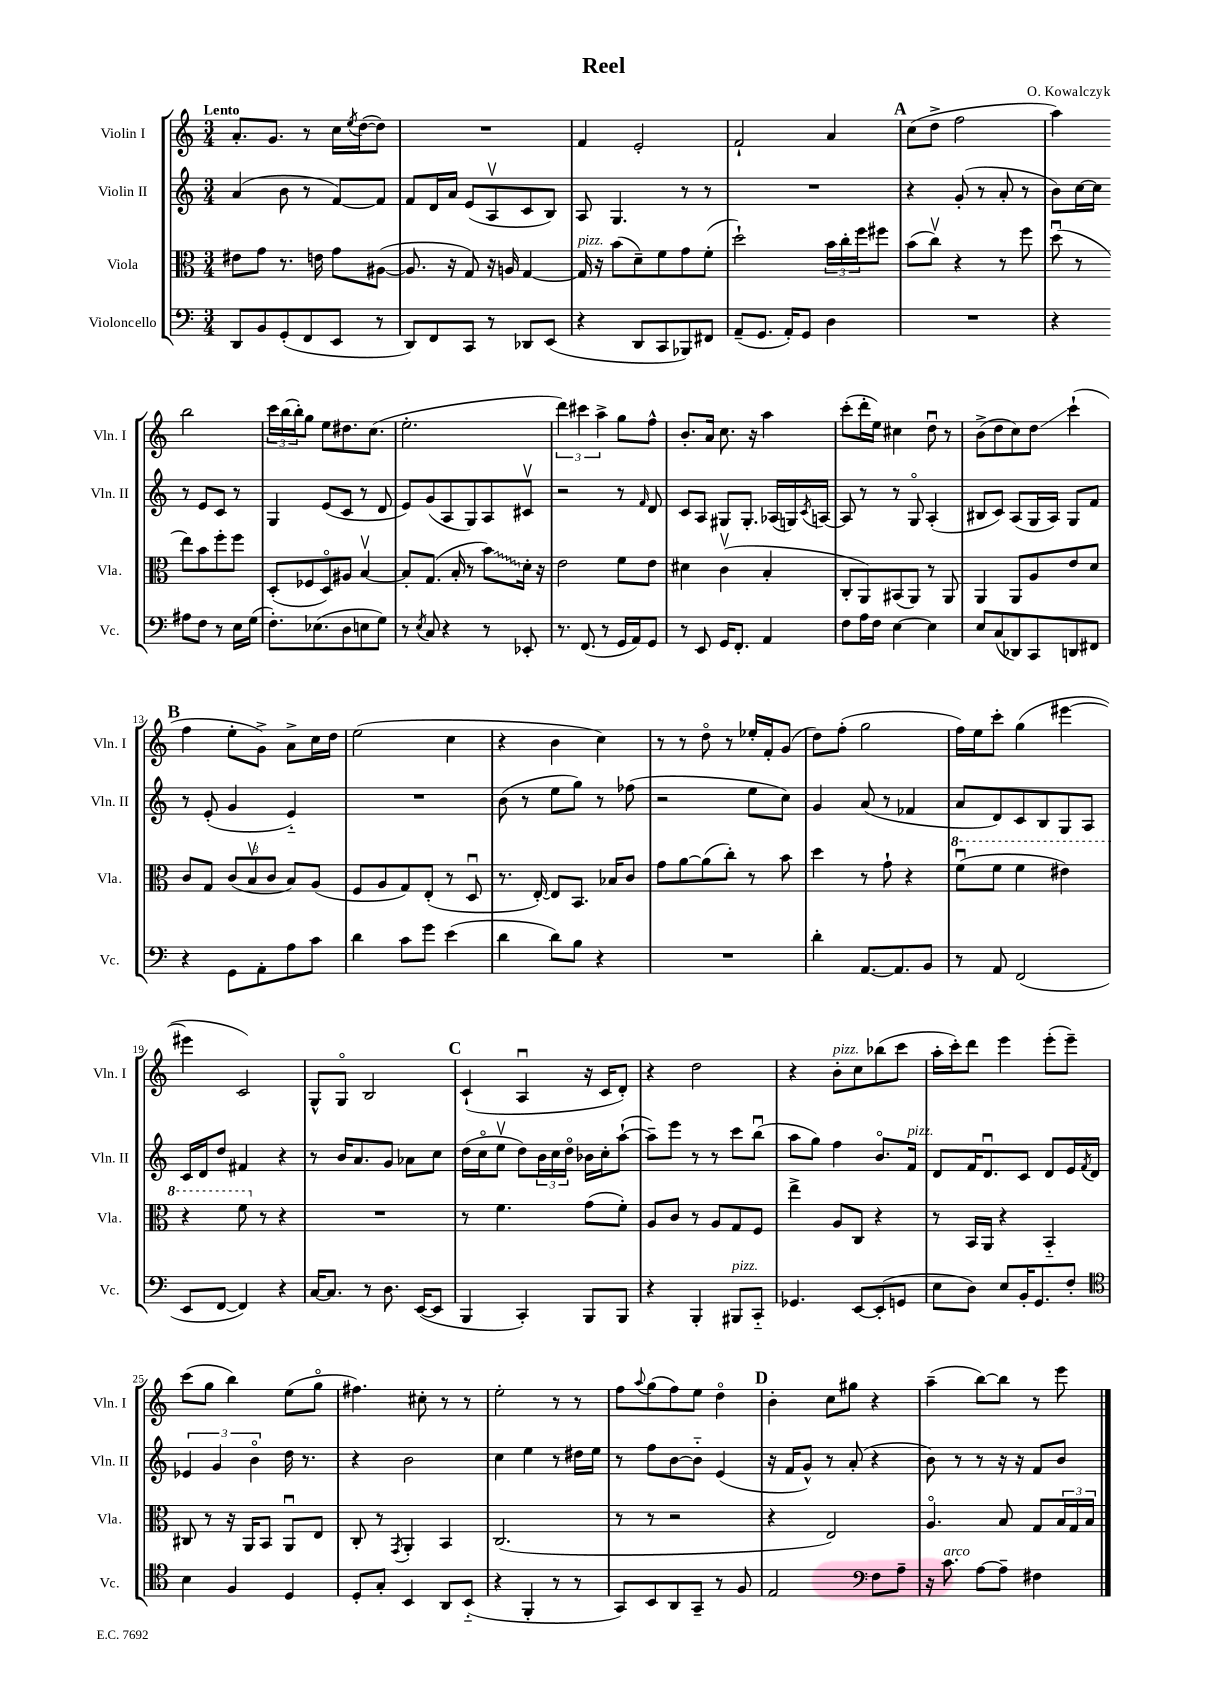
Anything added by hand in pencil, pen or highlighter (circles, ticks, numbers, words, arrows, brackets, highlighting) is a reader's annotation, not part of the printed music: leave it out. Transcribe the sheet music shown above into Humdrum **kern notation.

**kern	**kern	**kern	**kern
*staff4	*staff3	*staff2	*staff1
*clefF4	*clefC3	*clefG2	*clefG2
*k[]	*k[]	*k[]	*k[]
*M3/4	*M3/4	*M3/4	*M3/4
8DD	8e#	(4a	8.a'
8BB	8g	.	.
.	.	.	8.g
(8GG'	8.r	8b	.
8FF	.	8r	8r
.	16e	.	.
8EE	8g	[8f)	16cc
.	.	.	8qee
.	.	.	([16dd
8r	([8A#	8f]	8dd])
=	=	=	=
8DD)	8.A#]	8f	2.r
8FF	.	16d	.
.	16r	16a	.
8CC	8G)	(8e	.
8r	16r	8Av	.
.	16A	.	.
8DD-	[4G	8c	.
(8EE	.	8B)	.
=	=	=	=
4r	16G]	8A	4f
.	16r	.	.
.	(8b	4.G	.
8DD	8d~)	.	2e'
8CC	8f	.	.
8BBB-)	8g	8r	.
8FF#	(8f'	8r	.
=	=	=	=
(8AA~	2dd`)	2.r	2f`
8.GG	.	.	.
16AA')	.	.	.
8GG	.	.	.
4D	24b	.	4a
.	24cc'	.	.
.	24ff	.	.
.	8ff#	.	.
=	=	=	=
2.r	(8b	4r	(8cc
.	8ccv)	.	8dd^
.	4r	(8g'	2ff
.	.	8r	.
.	8r	8a'	.
.	8ff	8r	.
=	=	=	=
4r	(8ddu	8b)	4aa)
.	8r	[16cc	.
.	.	16cc]	.
8A#	8ee)	8r	2bb
8F	8b	8e	.
8r	8ff'	8c	.
16E	8ff	8r	.
(16G	.	.	.
=	=	=	=
8.F')	(8D'	4G	24ccc
.	.	.	(24bb
.	.	.	24bb')
.	8F-	.	8gg
(8.E-	.	.	.
.	8Do)	(8e	8ee
8D	8A#	8c	8.dd#
8E	[4Bv	8r	.
.	.	.	(8.cc
8G)	.	8d	.
=	=	=	=
8r	8B']	8e)	2.ee'
8qE	.	.	.
8C	(8.G	(8g	.
4r	.	8A	.
.	16B'	.	.
.	8r	8G)	.
8r	8b)	8A	.
8EE-'	16d'	8c#v	.
.	16r	.	.
=	=	=	=
8.r	2e	2r	6ddd)
.	.	.	6ccc#
(8.FF	.	.	.
.	.	.	6aa^
8r	.	.	.
16GG	8f	8r	8gg
16AA)	.	.	.
.	.	16qqf	.
8GG	8e	8d	8ff^^
=	=	=	=
8r	4d#	8c	8.b'
8EE	.	8A	.
.	.	.	16a
16GG	(4cv	8G#	8.cc
8.FF'	.	.	.
.	.	8.G#'	.
.	.	.	16r
4AA	4B'	.	4aa
.	.	(16A-	.
.	.	16G)	.
.	.	8qc	.
.	.	[16A	.
=	=	=	=
8F	8C'	8A]	(8ccc'
16A	8AA)	8r	16ddd'
16F	.	.	16ee)
[4E	(8BB#	8r	4cc#
.	8AA)	8Go	.
4E]	8r	(4A'	8ddu
.	8AA	.	8r
=	=	=	=
8E	4AA	8B#	(8b^
(8C	.	8c)	8dd
8DD-)	8AA	(8A	8cc)
8CC	8A	16G	8dd
.	.	16A)	.
8DD	8e	8G	(4ccc`
8FF#	8d	8f	.
=	=	=	=
4r	8c	8r	4ff
.	8G	(8e'	.
8GG	(12c	4g	8ee'
.	12Bv	.	.
8AA'	.	.	8g^)
.	12c	.	.
8A	8B)	4e'~)	8a^
8c	(8A	.	16cc
.	.	.	16dd
=	=	=	=
4d	8F	2.r	(2ee
.	8A	.	.
8c	8G)	.	.
8g	(8E'	.	.
(4e	8r	.	4cc
.	8Du	.	.
=	=	=	=
4d	8.r	(8b	4r
.	.	8r	.
.	[16E')	.	.
8d)	8E]	8ee	4b
8B	8.BB	8gg)	.
4r	.	8r	4cc)
.	16B-	.	.
.	8c	(8ff-	.
=	=	=	=
2.r	8g	2r	8r
.	[8a	.	8r
.	(8a]	.	8ddo
.	8cc')	.	8r
.	8r	8ee	16ee-'
.	.	.	16f'
.	8b	8cc)	(8g
=	=	=	=
4d'	4dd	4g	8dd)
.	.	.	(8ff'
[8.AA	8r	(8a	2gg
.	8g`	8r	.
8.AA]	.	.	.
.	4r	4f-	.
8BB	.	.	.
=	=	=	=
8r	(8ffu	8a	16ff)
.	.	.	16ee
8AA	8ff	8d)	8ccc'
(2FF	4ff	8c	(4gg
.	.	8B	.
.	4ee#)	8G	[4eee#
.	.	8A	.
=	=	=	=
8EE	4r	16c	4eee#]
.	.	16d	.
[8FF	.	8dd	.
4FF])	8ff	4f#	2c)
.	8r	.	.
4r	4r	4r	.
=	=	=	=
[16C	2.r	8r	8G^^
8.C]	.	.	.
.	.	16b	8Go
.	.	8.a	.
8r	.	.	2B
8.D	.	8g	.
.	.	8a-	.
([16EE	.	.	.
8EE]	.	8cc	.
=	=	=	=
4BBB	8r	(16dd	(4c`
.	.	16cco	.
.	4.f	8eev	.
4CC')	.	8dd)	4Au
.	.	24b	.
.	.	24cc	.
.	.	24ddo	.
8BBB	(8g	16b-	16r
.	.	16cc'	16c
8BBB	8f')	([8aa`	8d')
=	=	=	=
4r	8A	8aa~])	4r
.	8c	8eee	.
4BBB'	8r	8r	2dd
.	8A	8r	.
8BBB#	8G	8ccc	.
8CC'~	8F	(8bbu	.
=	=	=	=
4.GG-	4ee^	8aa	4r
.	.	8gg)	.
.	8A	4ff	8b'
[8EE	8C	.	8cc
(8EE']	4r	8.bo	(8bb-
8GG	.	.	8ccc
.	.	16f	.
=	=	=	=
8E	8r	8d	16aa'
.	.	.	16ccc')
8D)	16BB	16f	8ddd
.	16AA	8.du	.
8E	4r	.	4eee
16BB'	.	8c	.
8.GG	.	.	.
.	4BB'~	8d	(8eee'
8F'	.	16e	8eee~)
.	.	8qf	.
.	.	16d	.
=	=	=	=
*clefC4	*	*	*
4B	8C#	6e-	(8ccc
.	8r	.	8gg
.	.	6g	.
4F	16r	.	4bb)
.	16AA	.	.
.	.	6bo	.
.	8BB	.	.
4D	8AAu	16dd	(8ee
.	.	8.r	.
.	8E	.	8ggo
=	=	=	=
8D'	8C'	4r	4.ff#)
8G'	8r	.	.
.	8qGG	.	.
4BB	4AA'	2b	.
.	.	.	8cc#'
8AA	4BB	.	8r
(8BB'~	.	.	8r
=	=	=	=
4r	(2.C	4cc	2ee'
4FF'	.	4ee	.
8r	.	8r	8r
8r	.	16dd#	8r
.	.	16ee	.
=	=	=	=
8GG)	8r	8r	8ff
.	.	.	8qqaa
8BB	8r	8ff	(8gg
8AA	2r	[8b	8ff)
8GG~	.	8b'~]	8ee
8r	.	(4e	4ddo
8F	.	.	.
=	=	=	=
2E	4r	16r	4b'
.	.	16f	.
.	.	8g^^)	.
.	2E)	8r	8cc
.	.	(8a'	8gg#
*clefF4	*	*	*
8F	.	4r	4r
8A~	.	.	.
=	=	=	=
16r	4.Ao	8b)	(4aa~
8.c	.	.	.
.	.	8r	.
[8A	.	8r	[8bb)
8A~]	8B	16r	8bb]
.	.	16r	.
4F#	8G	8f	8r
.	24B	8b	8eee
.	24G	.	.
.	24B	.	.
==	==	==	==
*-	*-	*-	*-
